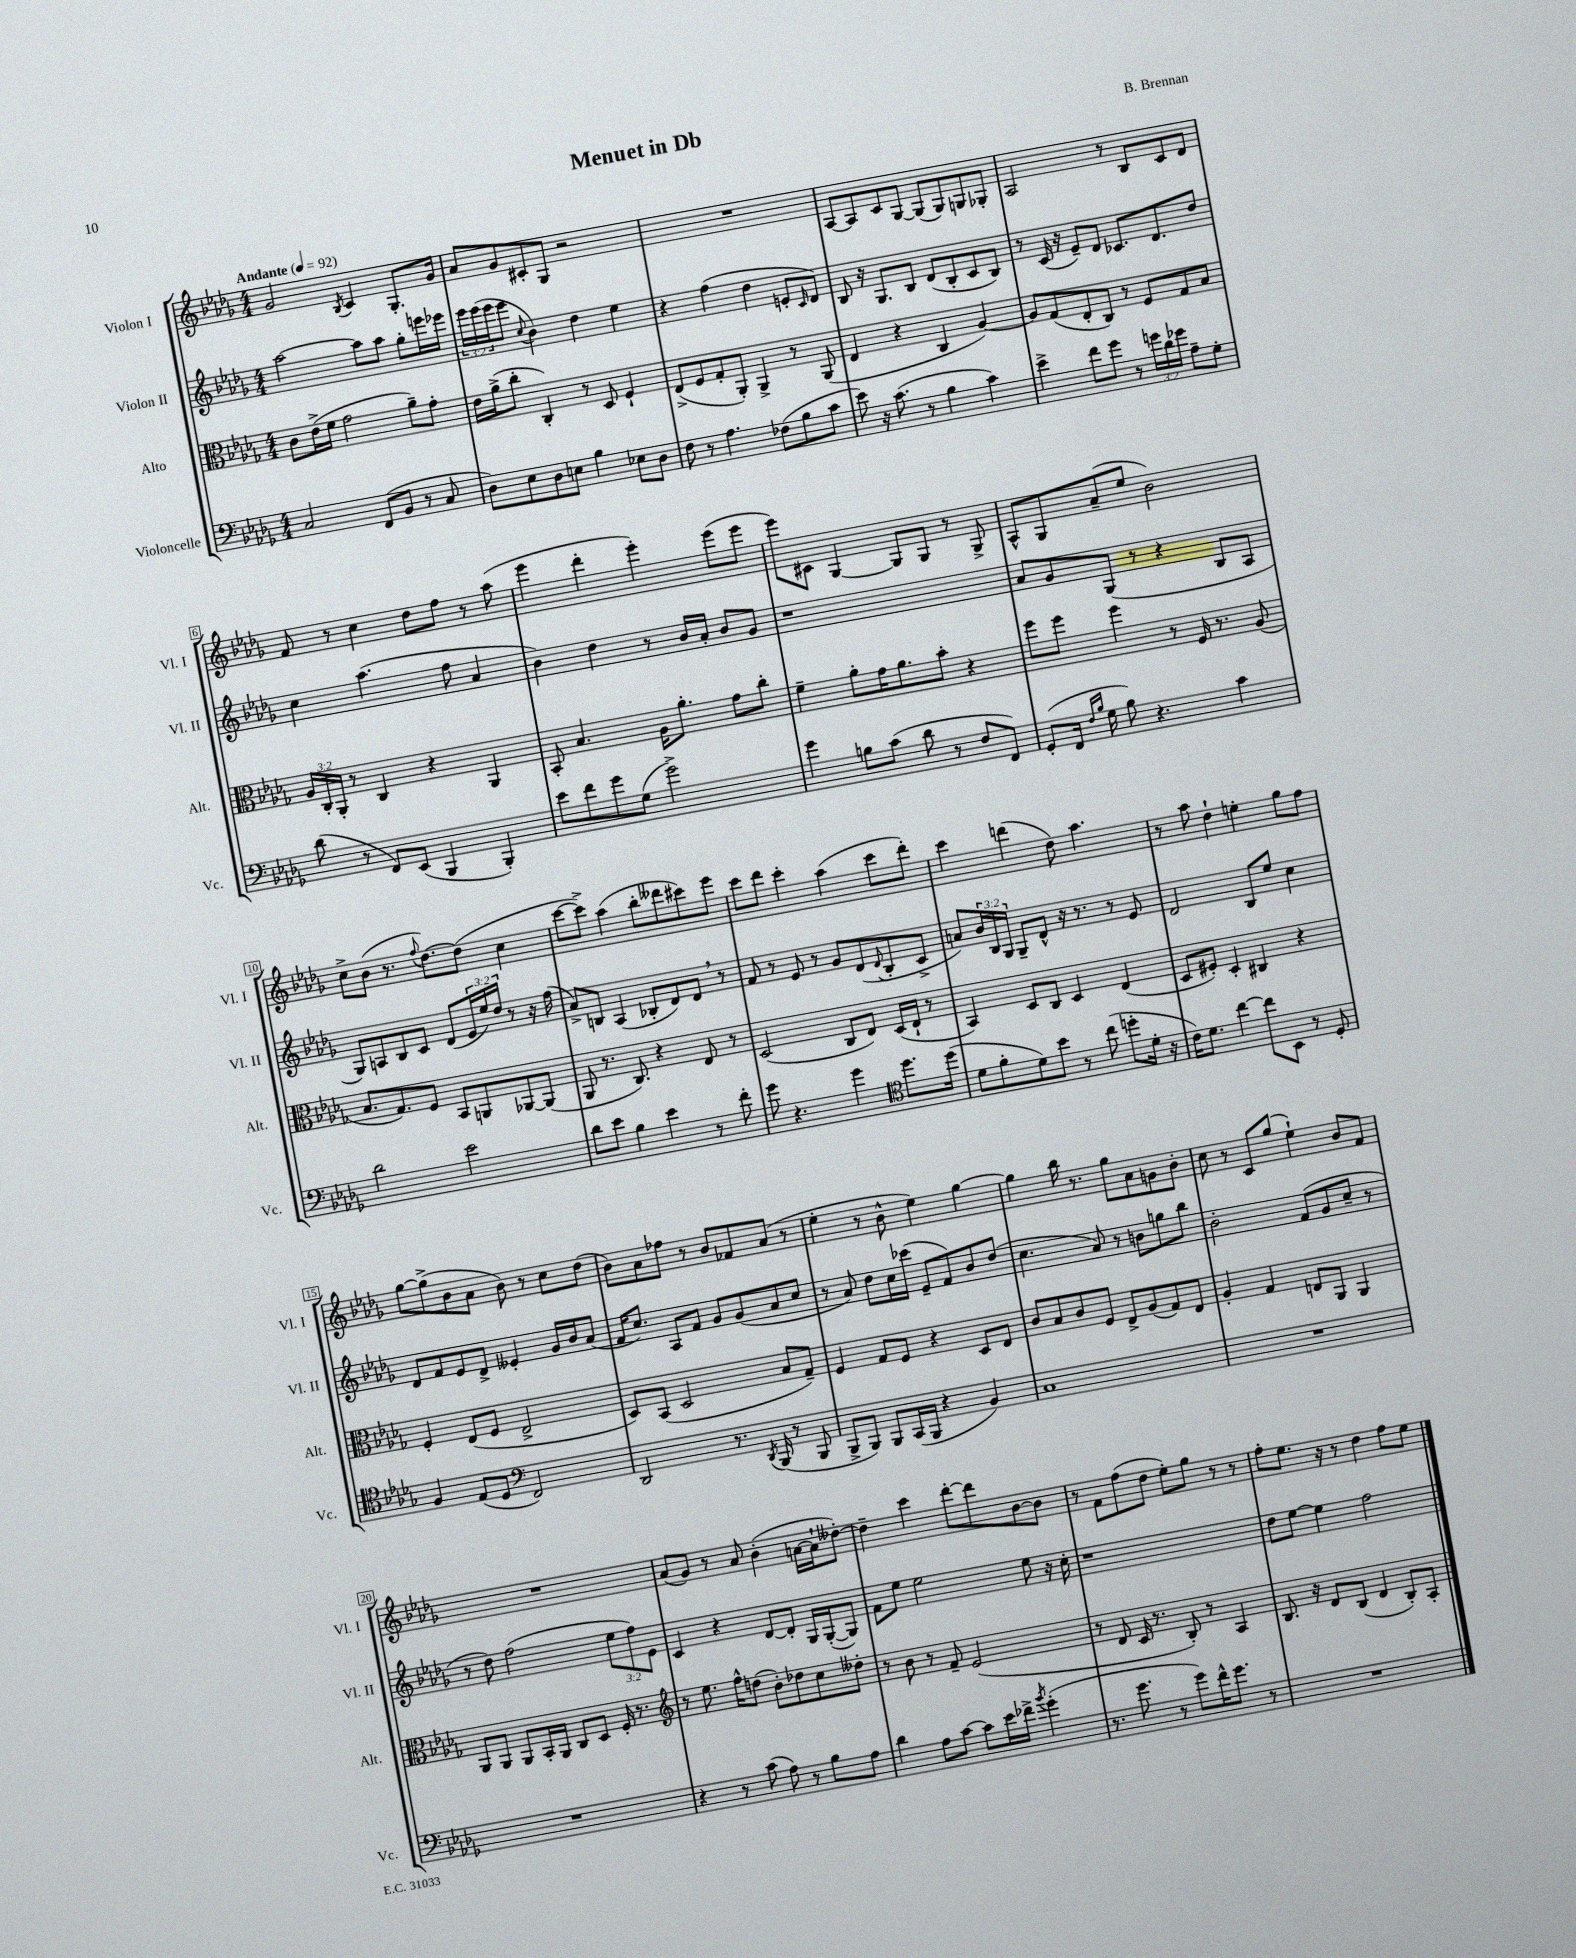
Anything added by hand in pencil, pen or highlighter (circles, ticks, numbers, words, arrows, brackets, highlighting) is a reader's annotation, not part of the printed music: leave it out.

**kern	**kern	**kern	**kern
*part4	*part3	*part2	*part1
*staff4	*staff3	*staff2	*staff1
*I"Violoncelle	*I"Alto	*I"Violon II	*I"Violon I
*I'Vc.	*I'Alt.	*I'Vl. II	*I'Vl. I
*clefF4	*clefC3	*clefG2	*clefG2
*k[b-e-a-d-g-]	*k[b-e-a-d-g-]	*k[b-e-a-d-g-]	*k[b-e-a-d-g-]
*M4/4	*M4/4	*M4/4	*M4/4
*MM92	*MM92	*MM92	*MM92
=1	=1	=1	=1
!	!	!	!LO:TX:a:B:t=Andante
2C/	8c\L	[2aa-\	2g-/
.	(16e-^\L	.	.
.	16f\JJ	.	.
.	2g-\	.	.
.	.	.	8qB-/
(8FF/L	.	8aa-\L]	4c/
8BB-/J	.	8aa-\J	.
8r	8a-~\L)	8gg-'\L	8.G-'/L
8C/	8g-'\J	16eeen\L	.
.	.	16eee-X\JJ	16g-/Jk
=2	=2	=2	=2
8D-\L)	16e-\LL	24eee-\LL	8a-/L
.	.	(24eee-\	.
.	(16a-^\J	.	.
.	.	24eee-\J	.
8E-\	8cc'\J	8eee-\J	8g-/
.	.	8qqcc/	.
8D-\	4C'/)	4b-\)	8c#X'/
8En\J	.	.	8G-/J
4B-\	8r	4dd-\	2r
.	8D-/	.	.
8E-X\L	4F`/	4ee-\	.
8D-\J	.	.	.
=3	=3	=3	=3
8F\	(8E-^/L	4r	1r
8r	8F/	.	.
4.A-\	8G-'/	(4ff\	.
.	8AA-'/J)	.	.
.	4AA-^/	4dd-\	.
(8F-X\L	.	.	.
8B-\	8r	8en'/L	.
.	.	16qqc/	.
8c\J	(8AA-/	8d-/J)	.
=4	=4	=4	=4
8e-\)	4E-/	8B-/	[8A-/L
16r	.	16r	8A-/]
(8.c\	.	8.G-/L	.
.	4r	.	8c/
8r	.	8B-/J	[8G-/J
4B-\	4C/	(8d-/L	(8G-/L]
.	.	8B-'/	8G-/)
4c\)	[4A-/)	8c/	8Gn/
.	.	8B-/J)	8G-X'/J
=5	=5	=5	=5
4e-^\	8A-/L]	8r	2A-/
.	(8G-/	(16c/	.
.	.	16r	.
8f\L	8E-'/	8e-~/L)	.
8g-\J	8C/J)	8d-/J	.
8r	8r	8.c-X/L	8r
24gn\LL	8F/L	.	8B-/L
24d-\	.	.	.
.	.	8.d-/	.
24g-X\JJ	.	.	.
8A-~\L	8G-/	.	8c/
8G-'\J	8B-/J	8dd-/J	8d-/J
!!LO:LB:g=z
=6	=6	=6	=6
(8d-\	24A-/LL	4cc\	8f/
.	24C'/	.	.
.	24AA-'/JJ	.	.
8r	8r	.	8r
8FF/L)	4C/	(4.aa-\	4cc\
(8EE-/J	.	.	.
4BBB-/	4r	.	8dd-\L
.	.	8ff\	8ff\J
4BBB-'/)	4AA-/	4a-/	8r
.	.	.	(8aa-\
=7	=7	=7	=7
8e-\L	8BB-'/	4b-\)	4eee-\
8f\	4.B-/	.	.
8g-\	.	4dd-\	4ddd-'\
(8G-\J	.	.	.
2g-^\)	16A-\KL	8r	4eee-'\)
.	8.a-'\J	.	.
.	.	16b-/LL	.
.	.	16a-'/JJ	.
.	8g-\L	8b-/L	(8eee-\L
.	8cc'\J	8g-/J	8eee-\J
=8	=8	=8	=8
4g-\	4f~\	1r	8eee-\L)
.	.	.	8c#X\J
8Bn\L	8a-'\L	.	[4G-/
(8c\J	16g-\K	.	.
.	8.a-\	.	.
8d-\	.	.	8G-/L]
8r	8b-'\J	.	8G-/J
8F/L	4r	.	8r
8FF/J)	.	.	8G-^/
=9	=9	=9	=9
(8GG-'/L	8ff\L	8a-/L	8A-^^/L
16FF/Jk	8ff\J	8g-/	8G-/
16qqF/LL	.	.	.
16qqB-/JJ	.	.	.
16G-\	.	.	.
8B-\)	4ff\	(8G-/J	(8a-~/
4.r	.	8r	8ee-/J
.	8r	4r	2b-\)
.	16F/	.	.
.	8.r	.	.
4c\	.	8B-/L	.
.	(8A-/	8A-/J	.
!!LO:LB:g=z
=10	=10	=10	=10
2d-\	8.B-/L	8G-/L)	8cc^\L
.	.	8An/	(8b-\J
.	8.G-/)	.	.
.	.	8B-/	8.r
.	8F/J	8c/J	.
.	.	.	8qqff/
.	.	.	[8.dd-\L)
2e-\	8BB-/L	(8d-/L	.
.	8AAn/	24e-/L	(8dd-\J]
.	.	24ee-/)	.
.	.	24dd-/JJ	.
.	[8AA-X/	8r	4cc\
.	(8AA-/J]	16r	.
.	.	(16ff\	.
=11	=11	=11	=11
8d-\L	8AA-/	8a-^/L)	[8ccc\L
8e-\J	8.r	8Bn/J	8ccc^\J])
4B-\	.	(4A-/	(4aa-\
.	8.C/)	.	.
4e-\	4r	8B-X'/L	8bb-'\L
.	.	8d-/)	8ddd--X\
8r	8E-/	8d-,/J	8ccc#X\)
8f'\	8r	8r	8eee-\J
=12	=12	=12	=12
8g-\	(2D-/	8f/	8ccc\L
4.r	.	8r	8ddd-\J
.	.	8e-/	4ccc'\
.	.	8r	.
4g-\	8C/L	8g-/L	(4aa-\
.	8E-/J)	(8d-/	.
*clefC4	*	*	*
.	.	8qqd-/	.
8.dd-\L	(16D-/LL	8B-'/	8ccc\L
.	16E-`/JJ	.	.
.	8r	8c^/J	8ddd-'\J)
(16dd-\Jk	.	.	.
=13	=13	=13	=13
8d-\L	4BB-/)	8an/L)	4ccc\
8f'\	.	24b-/L	.
.	.	24B-/	.
.	.	24G-/JJ	.
8d-\)	8D-/L	8G-~/L	(4dddn\
8b-\J	8C/J	8d-^^/J	.
8r	4D-/	16r	8dd-\)
.	.	8.r	.
(8cc\	.	.	4.aa-\
8ddn'\L	(4E-/	8r	.
16d-'\Jk	.	8e-/	.
16r	.	.	.
=14	=14	=14	=14
16c\KL)	8D-/L	2d-/	8r
8.d-\J	.	.	.
.	8F#X'/J)	.	8aa-\
[4cc\	4D-'/	.	4dd-`\
8cc\L]	4C#X/	8B-/L	4een'\
8BB-\J	.	8ee-/J	.
8r	4r	4cc\	8gg-\L
8D-'/	.	.	8ff\J
!!LO:LB:g=z
=15	=15	=15	=15
4F/	4F'/	8d-/L	[8gg-\L
.	.	8f/	(8gg-^\]
(8E-/L	(8E-/L	8e-/	8b-\
8D-/J	8F/J	8d-^/J	8a-\J
*clefF4	*	*	*
2FF/)	2E-^/	4e--X'/	8b-\)
.	.	.	8r
.	.	16g-/LL	8cc\L
.	.	16b-/J	.
.	.	(8a-/J	(8dd-\J
=16	=16	=16	=16
2DD-/	8D-/L)	16f/KL	8b-\L)
.	.	8.cc/J)	.
.	(8BB-/J	.	8a-\
.	2D-/	8A-/L	8ff-X\J
.	.	8f/J	8r
8.r	.	8g-/L	8b-/L
.	.	(8g-/	8f-X/
8qDD-/	.	.	.
(16BBB-/	.	.	.
8r	8B-/L	8a-/	(8a-/J
8BBB-/	8G-~/J)	8cc/J	8r
=17	=17	=17	=17
8BBB-^/L	4F/	8r	4ee-'\
8BBB-/J)	.	8a-/)	.
8BBB-/L	8G-/L	8dd-\L	8r
(16CC/L	8F/J	16cc\L	8b-^^\
16BBB-/JJ	.	(16ccc-X\JJ	.
4r	4r	8e-~/L	4ee-\)
.	.	8f/)	.
4BB-/)	8D-/L	8b-/	[4gg-\
.	8E-/J	(8dd-/J	.
=18	=18	=18	=18
1C	8c/L	4.cc\	4gg-\]
.	8B-/	.	.
.	8c/	.	16bb-\
.	.	.	8.r
.	8F/J	8a-/)	.
.	8E-^/L	8r	8gg-\L
.	(8A-/	8bn\L	8a-\
.	8G-/)	8ggn\	8gn\
.	8E-/J	8bb-\J	8b-'\J
=19	=19	=19	=19
1r	4A-'/	2b-'\	8cc\
.	.	.	8r
.	4G-/	.	8c/L
.	.	.	(8gg-/J
.	8En/L	(8f/L	4ee-`\)
.	8AA-/J	8g-/	.
.	4AA-/	8cc~/J	8b-/L
.	.	8r	8f/J
!!LO:LB:g=z
=20	=20	=20	=20
1r	8AA-/L	8r	1r
.	8AA-/J	8dd-\)	.
.	8AA-/L	(2ff\	.
.	16BB-'/L	.	.
.	16AA-/JJ	.	.
.	8C/L	.	.
.	8D-/J	.	.
.	16F'/	12ee-\L	.
.	8.r	.	.
.	.	12ff\)	.
.	.	12e-\J	.
=21	=21	=21	=21
*	*clefG2	*	*
4r	8r	4c/	(8a-/L
.	8.ee-\	.	8g-/J)
8r	.	4r	8r
.	16ff^^\KL	.	.
(8c\	(8ddn\J	.	8a-/
8A-\)	8b-'\L)	[8d-/L	(4b-'\
8r	8dd-X\	8d-'/J]	.
8B-\L	8cc\	16G-/LL	[16an\LL
.	.	([16G-'/J	16a`\J]
8A-\J	8dd--X'\J	8G-/J])	[8dd--X'\J)
=22	=22	=22	=22
4d-\	8r	8f\L	4dd--~\]
.	8b-\	8ee-\J	.
8A-\L	8r	2ee-\	4ccc\
[8c\J	8f~/	.	.
8c\L]	(2e-/	.	[8ddd-'\L
16e-\L	.	.	8ddd-\]
16f-X^\JJ	.	.	.
8qb-/	.	.	.
(4g-'\	.	8ee-\	[8b-\
.	.	16r	8b-\J]
.	.	16cc'\	.
=23	=23	=23	=23
8.r	8r	1r	8r
.	8d-/	.	8f\L
8.g-\	.	.	.
.	16c/	.	(8ff\
.	8.r	.	.
8r	.	.	8dd-\J
8g-\L)	8B-'/)	.	8ee-'\L)
16f^^\K	8r	.	8gg-\J
8.g-\J	.	.	.
.	4A-/	.	8r
8r	.	.	8r
=24	=24	=24	=24
1r	8.B-/	8dd-\L	8ff'\L
.	.	[8ee-\J	8.ee-\J
.	16r	.	.
.	8d-/L	4ee-\]	.
.	.	.	16r
.	(8B-/J	.	8r
.	4d-/	2ff\	4dd-\
.	8B-'/L)	.	8ff\L
.	8A-'/J	.	8ee-\J
==	==	==	==
*-	*-	*-	*-
